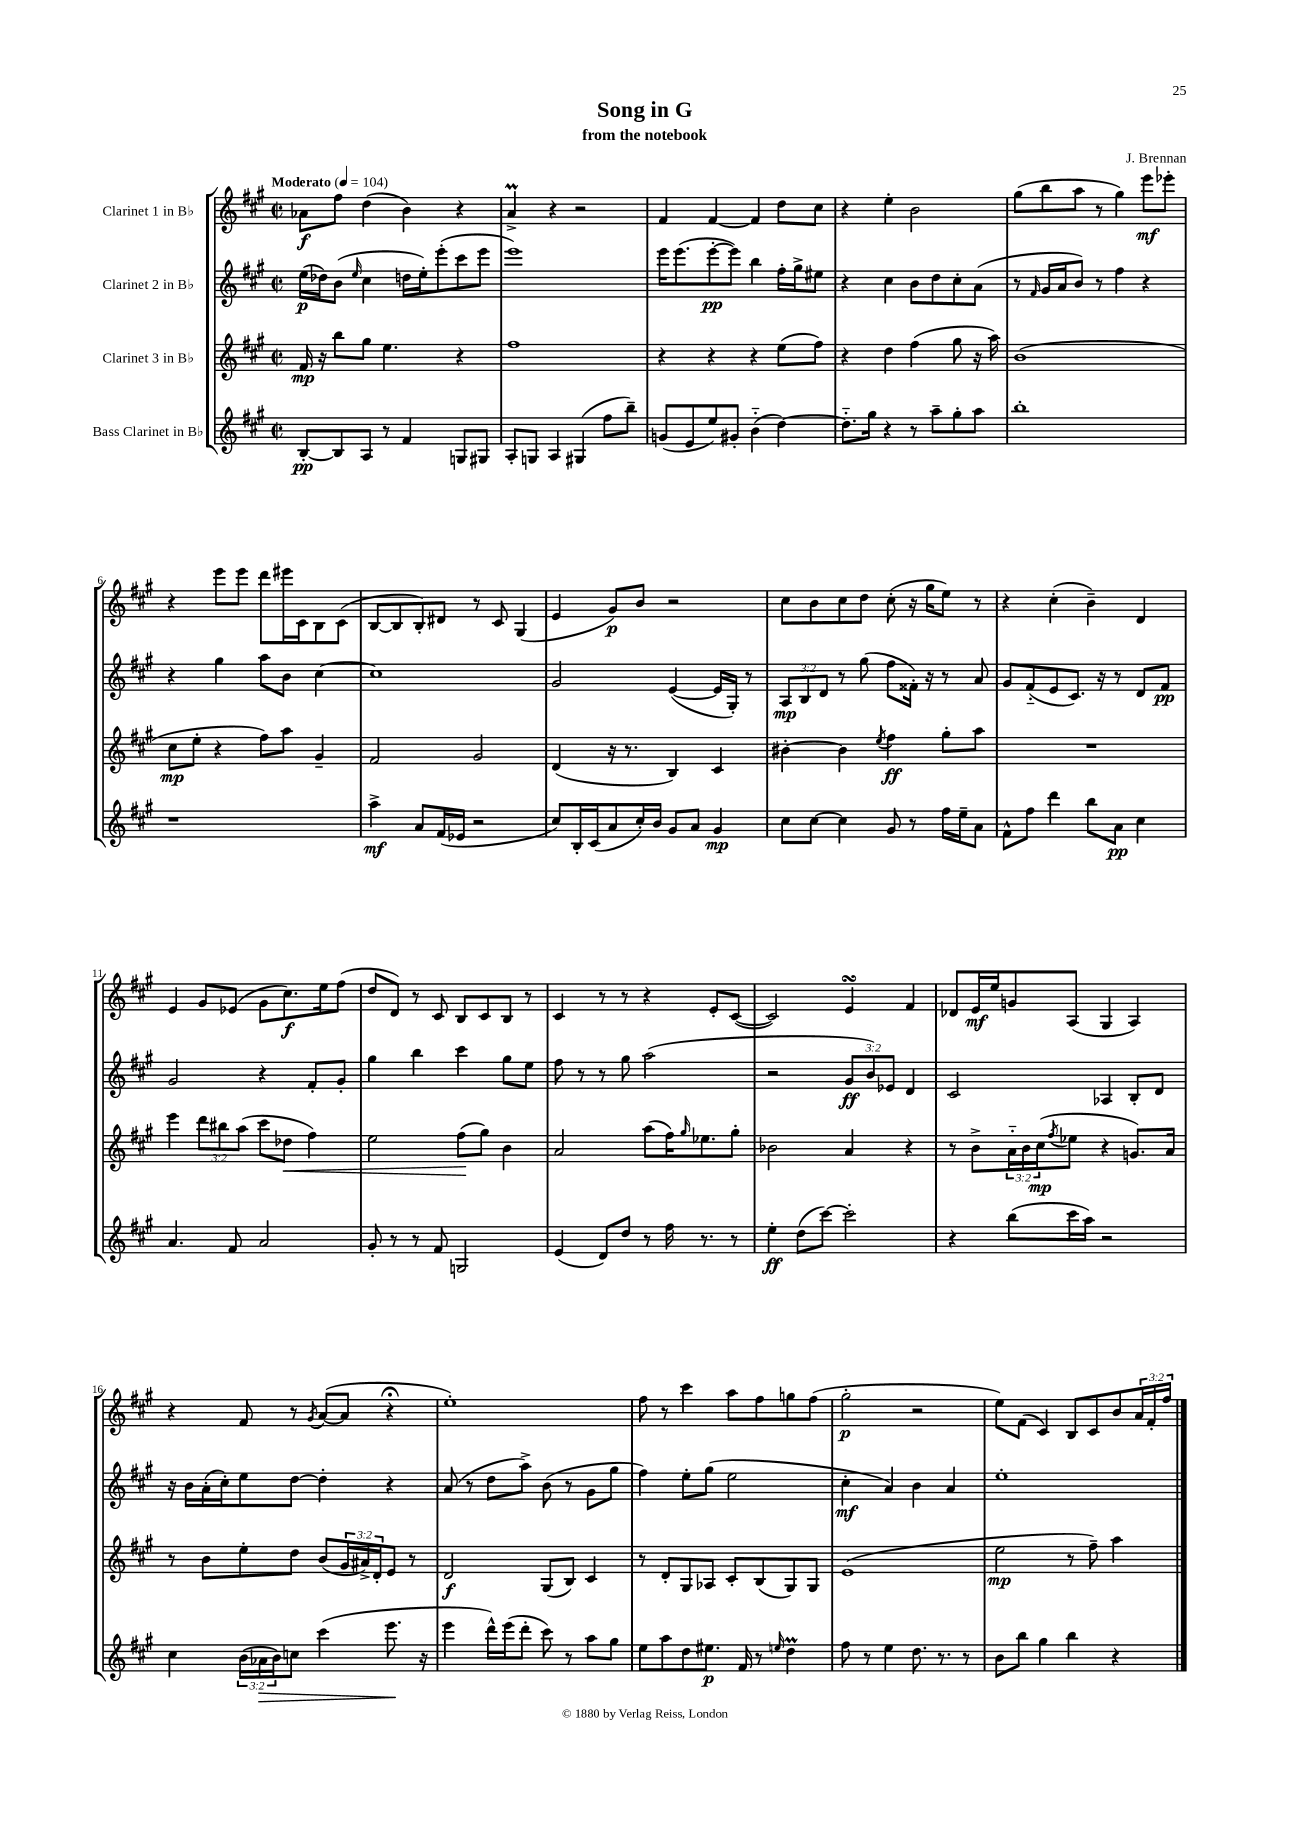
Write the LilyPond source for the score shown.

\header { title = "Song in G" composer = "J. Brennan" subtitle = "from the notebook" }
<<
\new StaffGroup <<
\new Staff = "s0" \with { instrumentName = "Clarinet 1 in Bb" } {
    \clef treble \key a \major \defaultTimeSignature \time 2/2 \override Staff.TupletNumber.text = #tuplet-number::calc-fraction-text \tempo "Moderato" 4 = 104
    aes'8\f fis''8 d''4( b'4) r4 |
    a'4->\prall r4 r2 |
    fis'4 fis'4~ fis'4 d''8 cis''8 |
    r4 e''4-. b'2 |
    gis''8( b''8 a''8 r8 gis''4) e'''8\mf ees'''8-. |
    r4 e'''8 e'''8 d'''8 eis'''16 cis'16 b8 cis'8( |
    b8~ b8 b8-.) dis'8 r8 cis'8 gis4( |
    e'4 gis'8\p) b'8 r2 |
    cis''8 b'8 cis''8 d''8 cis''8-.( r16 gis''16 e''8) r8 |
    r4 cis''4-.( b'4--) d'4 |
    e'4 gis'8 ees'8( gis'8 cis''8.\f) e''16 fis''8( |
    d''8 d'8) r8 cis'8 b8 cis'8 b8 r8 |
    cis'4 r8 r8 r4 e'8-. cis'8~( |
    cis'2) e'4\turn fis'4 |
    des'8 e'16\mf e''16 g'8 a8( gis4 a4) |
    r4 fis'8 r8 \acciaccatura { gis'8 } a'8~( a'8 r4\fermata |
    e''1-.) |
    fis''8 r8 cis'''4 a''8 fis''8 g''8 fis''8( |
    gis''2-.\p r2 |
    e''8) fis'8( cis'4) b8 cis'8 b'8 \tuplet 3/2 { a'16 fis'16-. fis''16 } \bar "|." |
}
\new Staff = "s1" \with { instrumentName = "Clarinet 2 in Bb" } {
    \clef treble \key a \major \defaultTimeSignature \time 2/2 \override Staff.TupletNumber.text = #tuplet-number::calc-fraction-text
    e''16\p( des''16) b'8( \grace { e''16 } cis''4 d''16 e''16-.) e'''8-.( cis'''8 e'''8 |
    e'''1) |
    e'''16 e'''8.( e'''8~-.\pp e'''8) b''4 fis''16-. gis''16-> eis''8 |
    r4 cis''4 b'8 d''8 cis''8-. a'8( |
    r8 \grace { fis'16 } gis'16 a'16 b'8) r8 fis''4 r4 |
    r4 gis''4 a''8 b'8 cis''4~ |
    cis''1 |
    gis'2 e'4~( e'16 gis16-.) r8 |
    \tuplet 3/2 { a8\mp b8 d'8 } r8 gis''8( fis''8 fisis'16-.) r16 r8 a'8 |
    gis'8 fis'8-_( e'8 cis'8.) r16 r8 d'8 fis'8\pp |
    gis'2 r4 fis'8-. gis'8-. |
    gis''4 b''4 cis'''4 gis''8 e''8 |
    fis''8 r8 r8 gis''8 a''2( |
    r2 \tuplet 3/2 { gis'8\ff b'8) ees'8 } d'4 |
    cis'2 aes4 b8-. d'8 |
    r16 b'16 a'16-.( cis''16-.) e''8 d''8~ d''4-. r4 |
    a'8( r8 d''8 a''8->) b'8( r8 gis'8 gis''8 |
    fis''4) e''8-. gis''8( e''2 |
    cis''4-.\mf a'4) b'4 a'4 |
    e''1-. \bar "|." |
}
\new Staff = "s2" \with { instrumentName = "Clarinet 3 in Bb" } {
    \clef treble \key a \major \defaultTimeSignature \time 2/2 \override Staff.TupletNumber.text = #tuplet-number::calc-fraction-text
    fis'16\mp r16 b''8 gis''8 e''4. r4 |
    fis''1 |
    r4 r4 r4 e''8( fis''8) |
    r4 d''4 fis''4( gis''8 r16 a''16) |
    b'1( |
    cis''8\mp e''8-. r4 fis''8) a''8 gis'4-- |
    fis'2 gis'2 |
    d'4( r16 r8. b4) cis'4 |
    bis'4~-. bis'4 \acciaccatura { e''8 } fis''4\ff gis''8-. a''8 |
    R1 |
    e'''4 \tuplet 3/2 { d'''8 bis''8 a''8( } cis'''8 des''8\< fis''4) |
    e''2 fis''8\!( gis''8) b'4 |
    a'2 a''8( fis''16) \grace { gis''16 } ees''8. gis''8-. |
    bes'2 a'4 r4 |
    r8 b'8-> \tuplet 3/2 { a'16-_ b'16 cis''16\mp( } \acciaccatura { fis''8 } ees''8 r4 g'8.) a'16 |
    r8 b'8 e''8-. d''8 b'8( \tuplet 3/2 { gis'16 ais'16->) d'16-. } e'8 r8 |
    d'2\f gis8( b8) cis'4 |
    r8 d'8-. gis8 aes8 cis'8-. b8( gis8) gis8 |
    e'1( |
    e''2\mp r8 fis''8--) a''4 \bar "|." |
}
\new Staff = "s3" \with { instrumentName = "Bass Clarinet in Bb" } {
    \clef treble \key a \major \defaultTimeSignature \time 2/2 \override Staff.TupletNumber.text = #tuplet-number::calc-fraction-text
    b8~-.\pp b8 a8 r8 fis'4 g8 gis8 |
    a8-. g8 a4 gis4( fis''8 b''8--) |
    g'8( e'8 e''8) gis'8-. b'4-_( d''4~) |
    d''8.-_ gis''16 r4 r8 a''8-- gis''8-. a''8 |
    b''1-. |
    r1 |
    a''4->\mf a'8 fis'16( ees'16 r2 |
    cis''8) b16-. cis'16( a'8 cis''16-.) b'16 gis'8 a'8 gis'4\mp |
    cis''8 cis''8~ cis''4 gis'8 r8 fis''16 e''16-- a'8 |
    fis'8-^ fis''8 d'''4 b''8 a'8\pp cis''4 |
    a'4. fis'8 a'2 |
    gis'8-. r8 r8 fis'8 g2 |
    e'4( d'8) d''8 r8 fis''16 r8. r8 |
    e''4-.\ff d''8( cis'''8~) cis'''2-. |
    r4 b''8( cis'''16 a''16) r2 |
    cis''4 \tuplet 3/2 { b'16( aes'16\> b'16) } c''8 cis'''4( e'''8.\! r16 |
    e'''4 d'''16-^) e'''16( d'''8-. cis'''8) r8 a''8 gis''8 |
    e''8 a''8 d''8 eis''8.\p fis'16 r8 \grace { e''16 } d''4\prall |
    fis''8 r8 e''4 d''8. r8. r8 |
    b'8 b''8 gis''4 b''4 r4 \bar "|." |
}
>>
>>
